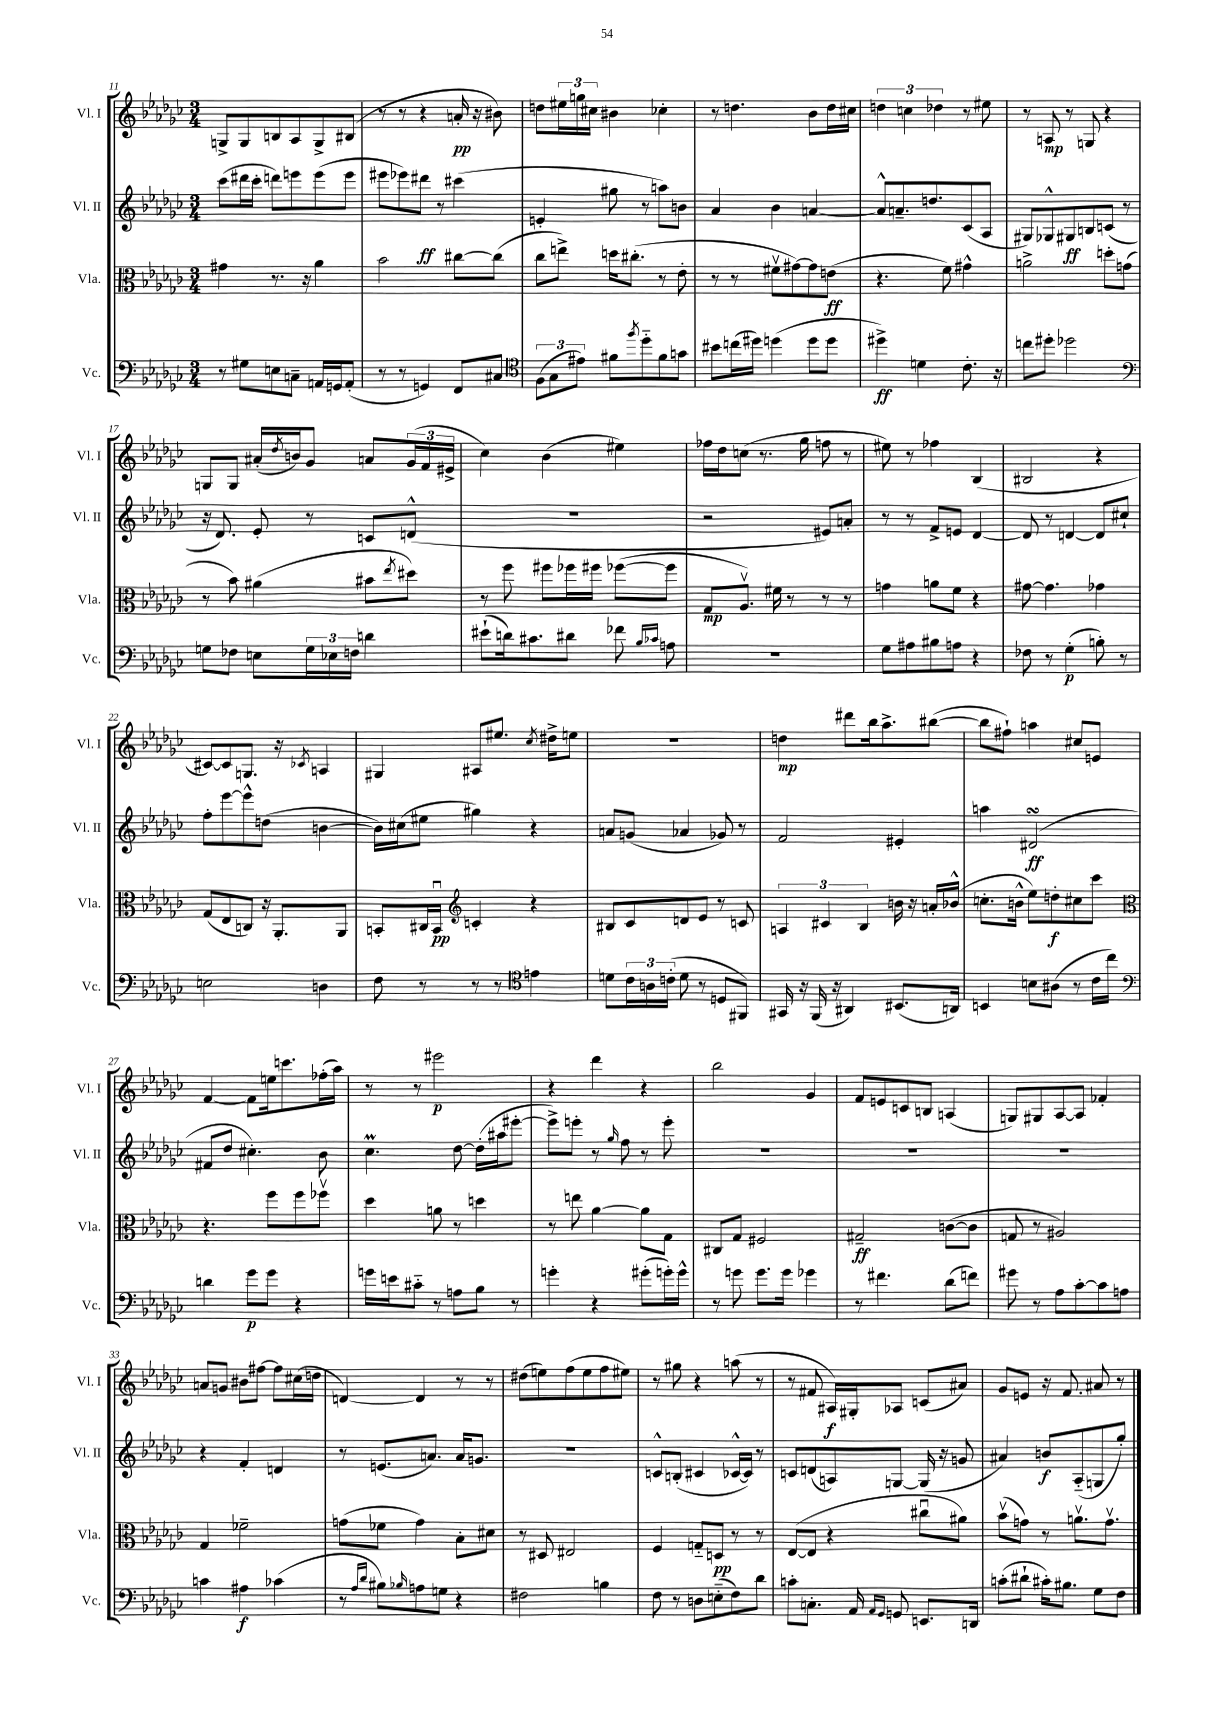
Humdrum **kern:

**kern	**kern	**kern	**kern
*staff4	*staff3	*staff2	*staff1
*clefF4	*clefC3	*clefG2	*clefG2
*k[b-e-a-d-g-c-]	*k[b-e-a-d-g-c-]	*k[b-e-a-d-g-c-]	*k[b-e-a-d-g-c-]
*M3/4	*M3/4	*M3/4	*M3/4
8r	4g#	(8ccc-	8G^
8G#	.	16ddd#	8G
.	.	16ccc-'	.
8E	8.r	8ddd)	8B
8C~	.	8eee	8A-
.	16r	.	.
16AA	4a-	(8eee	8G^
16GG	.	.	.
(8AA'	.	8eee	(8B#
=	=	=	=
8r	2b-	8eee#	8r
8r	.	8eee-)	8r
4GG)	.	8ddd#	4r
.	.	8r	.
8FF	[8cc#	(4ccc#	16a'
.	.	.	16r
8C#	(8cc#]	.	8b#)
=	=	=	=
*clefC4	*	*	*
(12F	8cc-	4e'	8dd
12G-	.	.	.
.	8ee^)	.	24ee#
12e#)	.	.	24gg
.	.	.	24cc#
8f#	16dd	8gg#	4b#
.	(8.cc#'	.	.
8qff	.	.	.
8dd-'~	.	8r	.
8f#	8r	8aa)	4cc-'
8g	8e-'	8b	.
=	=	=	=
8b#	8r	4a-	8r
(16cc	8r	.	4.dd
16dd#)	.	.	.
(4dd	8f#v	4b-	.
.	[8g#)	.	.
8dd	8g#]	[4a	8b-
8dd	(8e	.	16dd
.	.	.	16cc#
=	=	=	=
4dd#^)	4.r	8a^^]	6dd
.	.	8.a~	.
.	.	.	6cc
4d	.	.	.
.	.	8.dd	.
.	.	.	6dd-
.	8f)	.	.
8.c-'	4g#^^	(8c-	8r
.	.	8A-	8ee#
16r	.	.	.
=	=	=	=
8cc	2a^	8G#)	8r
8dd#'	.	8G-^^	8A
2dd-	.	8G#	8r
.	.	8B	8G
.	8dd'	(8c	4r
.	(8g	8r	.
=	=	=	=
*clefF4	*	*	*
8G	8r	16r	8G
.	.	8.d-)	.
8F-	8b-)	.	8G
8E	(4a#	8e-'	(16a#'
.	.	.	8qdd-
.	.	.	16b)
24G	.	8r	8g-
24E-	.	.	.
24F	.	.	.
4d	8b#	8c	8a
.	8qee-	.	.
.	8dd#)	(8d^^	(24g-
.	.	.	24f
.	.	.	24e#^
=	=	=	=
(8e#`	8r	2.r	4cc-)
16d)	8ff	.	.
8.c#	.	.	.
.	8ff#	.	(4b-
8d#	16ff-	.	.
.	16ff#	.	.
8f-	([8ff-	.	4ee#)
16qqB-	.	.	.
16qqc-	.	.	.
8A	8ff-]	.	.
=	=	=	=
2.r	8G-	2r	16ff-
.	.	.	16dd-
.	8.A-v)	.	(8cc
.	.	.	8.r
.	16f#	.	.
.	8r	.	.
.	.	.	16gg-
.	8r	8e#)	8ff
.	8r	8a'	8r
=	=	=	=
8G-	4g	8r	8ee#)
8A#	.	8r	8r
8B#	8a	8f^	4ff-
8A	8f	8e	.
4r	4r	[4d-	(4B-
=	=	=	=
8F-	[8g#	8d-]	2B#
8r	4.g#]	8r	.
(4G-'	.	[4d	.
8B')	4g-	8d]	4r
8r	.	8cc#`	.
=	=	=	=
2E	(8G-	8ff'	[8c#)
.	8E-	[8eee-	8c#]
.	8C)	8eee-^^]	8.G
.	16r	(8dd	.
.	8.AA-'	.	16r
.	.	.	8qc-
4D	.	[4b	4A
.	8AA-	.	.
=	=	=	=
8F	8BB'	16b])	4G#
.	.	(16cc#	.
8r	16C#	8ee#	.
.	16BBu	.	.
*	*clefG2	*	*
8r	4c'	4gg#)	8A#
8r	.	.	8.ee#
*clefC4	*	*	*
4e	4r	4r	.
.	.	.	8qcc-
.	.	.	16dd#^
.	.	.	8ee
=	=	=	=
8d	8B#	8a	2.r
24c-	8c-	(8g	.
24A	.	.	.
(24c'	.	.	.
8d	8d	4a-	.
8r	8e-	.	.
8D	8r	8g-)	.
8FF#)	8c	8r	.
=	=	=	=
16GG#	6A	2f	4dd
16r	.	.	.
(16FF	.	.	.
.	6c#	.	.
16r	.	.	.
4AA#)	.	.	8ddd#
.	6B-	.	.
.	.	.	16bb-
.	.	.	8.aa-^
(8.BB#	16b	4e#'	.
.	16r	.	.
.	16a'	.	([8bb#
16AA)	(16b-^^	.	.
=	=	=	=
4BB	8.cc'	4aa	8bb#]
.	.	.	8ff#`)
.	16b^^	.	.
8B	8ee-)	(2d#	4aa
(8A#	8dd'	.	.
8r	8cc#	.	8cc#
16c-	8ccc-	.	8e
16cc-)	.	.	.
=	=	=	=
*clefF4	*clefC3	*	*
4d	4.r	8f#	[4f
.	.	8dd-	.
8g-	.	4.cc#')	8f]
8g-	8ff	.	16ee
.	.	.	8.ccc
4r	8ff	.	.
.	8ff-v	8b-	(16ff-'
.	.	.	16aa-)
=	=	=	=
16g	4dd-	4.cc-	8r
16e	.	.	.
8c#'~	.	.	8r
8r	8a	.	2eee#
8A	8r	[8dd-	.
8B-	4dd	(16dd-']	.
.	.	16aa#	.
8r	.	[8eee#'	.
=	=	=	=
4g'	8r	8eee#^])	4r
.	8ee	8eee'	.
4r	[4a-	8r	4ddd-
.	.	16qqgg-	.
.	.	8ff	.
(8g#'	8a-]	8r	4r
16g')	8G-	8eee'	.
16g^^	.	.	.
=	=	=	=
8r	8C#	2.r	2bb-
8g	8G-	.	.
8.g	2F#	.	.
16g	.	.	.
4g-	.	.	4g-
=	=	=	=
8r	2G#~	2.r	8f
4.f#	.	.	8e
.	.	.	8c
.	.	.	8B
(8d-	([8c	.	(4A
8f)	8c]	.	.
=	=	=	=
8g#	8G	2.r	8G)
8r	8r	.	8G#
8A-	2A#)	.	[8A-
[8c-'	.	.	8A-]
8c-]	.	.	4f-'
8A	.	.	.
=	=	=	=
4c	4G-	4r	8a
.	.	.	8g
4A#	2f-~	4f'	8b#
.	.	.	[8ff#
(4c-	.	4d	8ff#]
.	.	.	(16cc#
.	.	.	16dd
=	=	=	=
8r	(8g	8r	[4d)
16qqA-	.	.	.
16qqd-	.	.	.
8B#)	8f-	(8.e	.
16qqB-	.	.	.
8A	4g)	.	4d]
.	.	8.a)	.
8G	.	.	.
4r	8B-'	16a	8r
.	.	8.g	.
.	8d#	.	8r
=	=	=	=
2F#	8r	2.r	(8dd#
.	8D#	.	8ee)
.	2E#	.	(8ff
.	.	.	8ee
4B	.	.	8ff
.	.	.	8ee#)
=	=	=	=
8F	4F	8c^^	8r
8r	.	(8B'	8gg#
8D	8G'~	4c#	4r
(8E'~	8D	.	.
8F)	8r	[16c-^^	(8aa
.	.	16c-])	.
8d-	8r	8r	8r
=	=	=	=
8c'	([8E-	8c	8r
8.C'	8E-]	(8d	8f#
.	4r	8A)	16A#)
16AA-	.	.	16G#'
16qqAA-	.	.	.
16qqGG-	.	.	.
8GG	.	[8G	8A-
8.EE	8cc#u	(16G]	(8c
.	.	16r	.
.	8a#)	8g	8a#)
16DD	.	.	.
=	=	=	=
(8c'	(8b-v	4a#)	8g-
8d#`	8g)	.	8e
16c#')	8r	8b	16r
8.B#	.	.	8.f
.	8.av	(8A-'~	.
8G-	.	8G	8a#
.	8.gv	.	.
8F	.	8gg-')	8r
==	==	==	==
*-	*-	*-	*-
